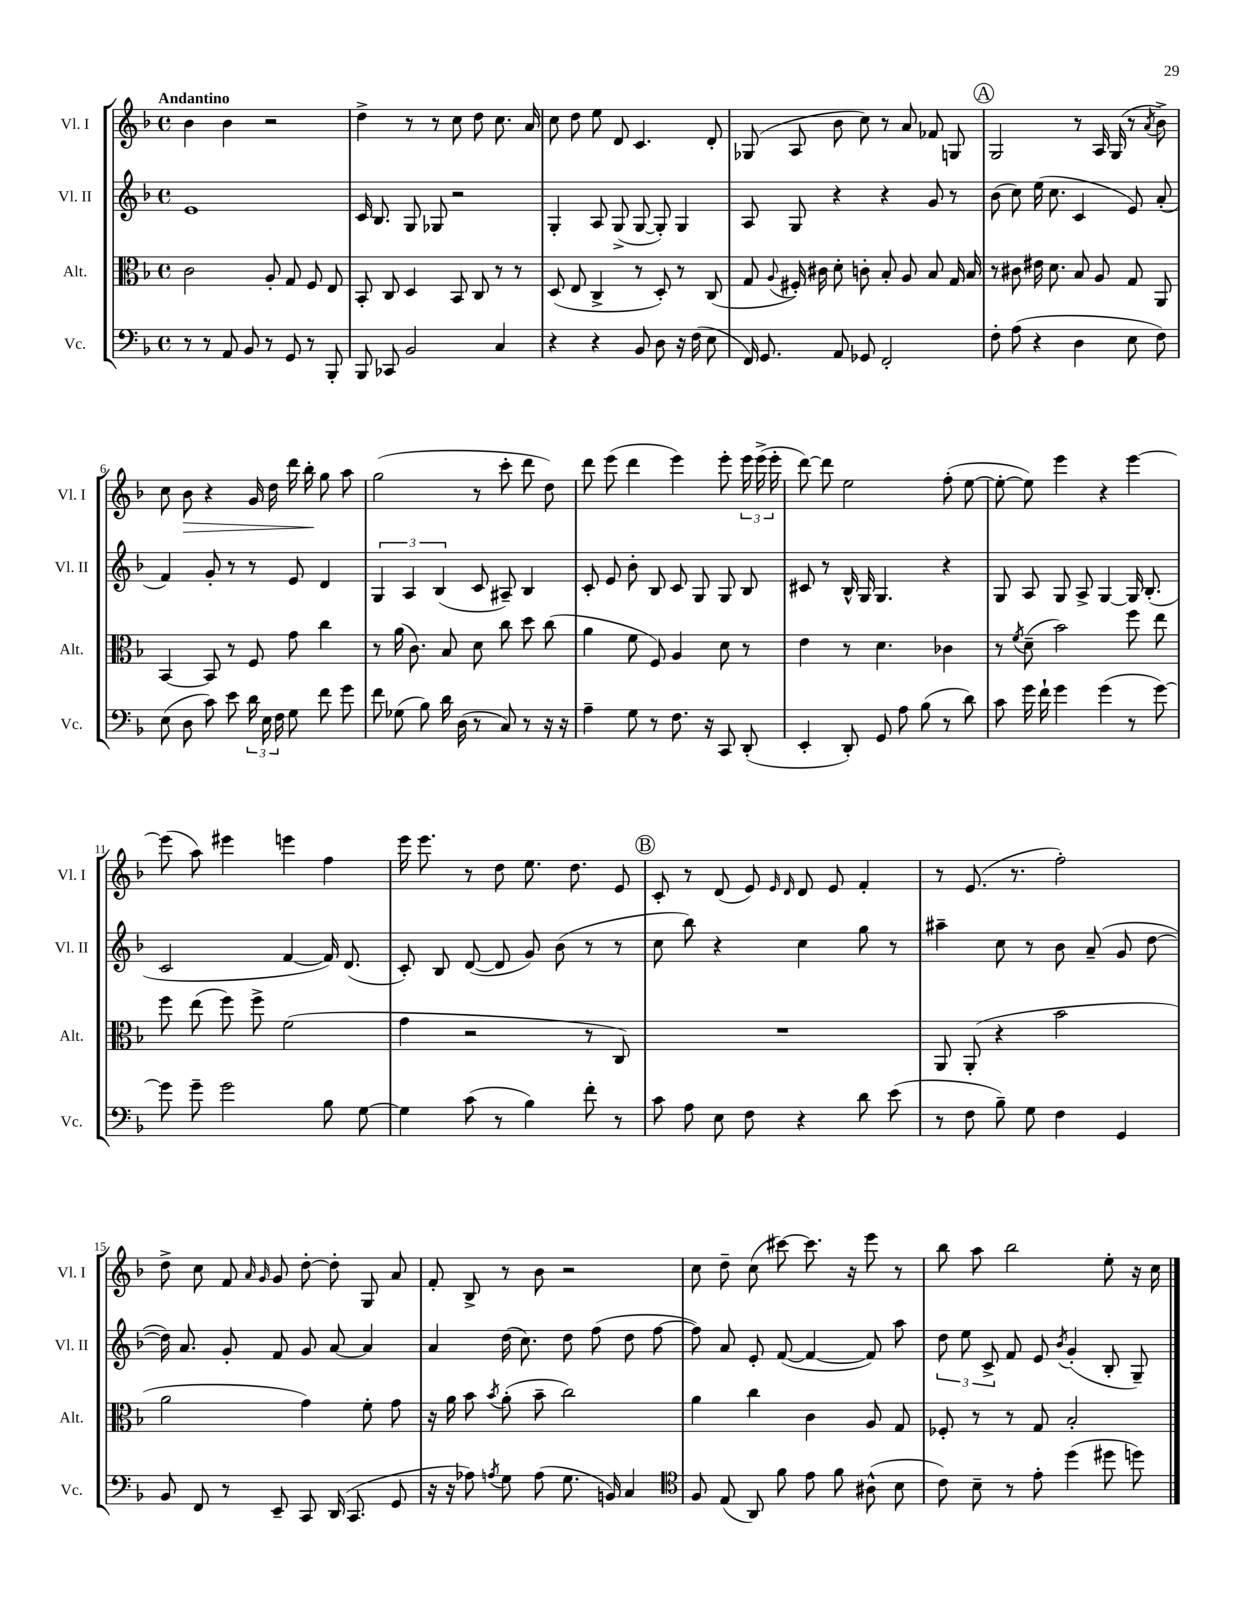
<<
\new StaffGroup <<
\new Staff = "s0" \with { instrumentName = "Vl. I" shortInstrumentName = "Vl. I" } {
    \clef treble \key f \major \defaultTimeSignature \time 4/4 \tempo "Andantino"
    \autoBeamOff bes'4 bes'4 r2 |
    d''4-> r8 r8 c''8 d''8 c''8. a'16 |
    c''8 d''8 e''8 d'8 c'4. d'8-. |
    ges8( a8 bes'8 c''8) r8 a'8 fes'8 g8 |
    \mark \markup { \circle "A" } g2 r8 a16 g16( r8 \acciaccatura { a'8 } bes'8->) |
    c''8 bes'8\> r4 g'16 d''16 d'''16 bes''16-.\! g''8 a''8 |
    g''2( r8 c'''8-. d'''8 d''8) |
    d'''8 e'''8( d'''4 e'''4) e'''8-. \tuplet 3/2 { e'''16 e'''16->( e'''16-. } |
    d'''8~) d'''8 e''2 f''8-.( e''8~ |
    e''8~-. e''8) e'''4 r4 e'''4~ |
    e'''8( a''8) eis'''4 e'''4 f''4 |
    e'''16 e'''8. r8 d''8 e''8. d''8. e'8 |
    \mark \markup { \circle "B" } c'8-. r8 d'8( e'8) \grace { e'16 d'16 } d'8 e'8 f'4-. |
    r8 e'8.( r8. f''2-.) |
    d''8-> c''8 f'8 \grace { a'16 g'16 } g'8 d''8~-. d''8-. g8 a'8 |
    f'8-. bes8-> r8 bes'8 r2 |
    c''8 d''8-- c''8( cis'''8~) cis'''8. r16 e'''8 r8 |
    bes''8 a''8 bes''2 e''8-. r16 c''16 \bar "|." |
}
\new Staff = "s1" \with { instrumentName = "Vl. II" shortInstrumentName = "Vl. II" } {
    \clef treble \key f \major \defaultTimeSignature \time 4/4
    \autoBeamOff e'1 |
    c'16 bes8. g8 ges8 r2 |
    g4-. a8 g8->( g8~ g8-.) g4 |
    a8 g8 r4 r4 g'8 r8 |
    \mark \markup { \circle "A" } bes'8( c''8) e''16( c''8. c'4 e'8) a'8-.( |
    f'4) g'8-. r8 r8 e'8 d'4 |
    \tuplet 3/2 { g4 a4 bes4( } c'8 ais8--) bes4 |
    c'8-. e'8 bes'8-. bes8 c'8 g8 g8 bes8 |
    cis'8 r8 bes16-^ g16 g4. r4 |
    g8 a8 g8 a8-> g4~ g16 bes8.-.( |
    c'2 f'4~ f'16) d'8.( |
    c'8-.) bes8 d'8~( d'8 g'8) bes'8( r8 r8 |
    \mark \markup { \circle "B" } c''8 bes''8) r4 c''4 g''8 r8 |
    ais''4-- c''8 r8 bes'8 a'8--( g'8 d''8~ |
    d''16) a'8. g'8-. f'8 g'8 a'8~ a'4 |
    a'4 d''16( c''8.) d''8 f''8( d''8 f''8~ |
    f''8) a'8 e'8-. f'8~( f'4~ f'8) a''8 |
    \tuplet 3/2 { d''8 e''8 c'8-> } f'8 e'8 \acciaccatura { bes'8 } g'4-.( bes8-. g8--) \bar "|." |
}
\new Staff = "s2" \with { instrumentName = "Alt." shortInstrumentName = "Alt." } {
    \clef alto \key f \major \defaultTimeSignature \time 4/4
    \autoBeamOff c'2 a8-. g8 f8 e8 |
    bes,8-. c8 d4 bes,8 c8 r8 r8 |
    d8( e8 c4-> r8 d8-.) r8 c8( |
    g8 \appoggiatura { a8 } fis16-.) cis'16 d'8-. c'8-. bes8-. a8 bes8 g16 bes16 |
    \mark \markup { \circle "A" } r8 cis'8 eis'16 d'8. bes8 a8 g8 a,8 |
    bes,4~ bes,8 r8 f8 g'8 c''4 |
    r8 a'16( c'8.) bes8 d'8 c''8 d''8 c''8( |
    a'4 f'8 f8) a4 d'8 r8 |
    e'4 r8 d'4. ces'4 |
    r8 \acciaccatura { f'8 } d'8--( bes'2) f''8 e''8 |
    f''8 e''8( f''8) f''8-> f'2( |
    g'4 r2 r8 c8) |
    \mark \markup { \circle "B" } R1 |
    a,8 a,8-.( r4 bes'2 |
    a'2 g'4) f'8-. g'8 |
    r16 a'16 bes'8 \acciaccatura { bes'8 } a'8-.( bes'8-- c''2) |
    a'4 c''4 c'4 a8 g8 |
    fes8-. r8 r8 g8 bes2-. \bar "|." |
}
\new Staff = "s3" \with { instrumentName = "Vc." shortInstrumentName = "Vc." } {
    \clef bass \key f \major \defaultTimeSignature \time 4/4
    \autoBeamOff r8 r8 a,8 bes,8 r8 g,8 r8 bes,,8-. |
    bes,,8 ces,8 bes,2 c4 |
    r4 r4 bes,8 d8 r16 f16( e8 |
    f,16) g,8. a,8 ges,8 f,2-. |
    \mark \markup { \circle "A" } f8-. a8( r4 d4 e8 f8) |
    e8( d8 c'8) e'8 \tuplet 3/2 { d'16 e16 f16 } g8 f'8 g'8 |
    f'8 ges8( bes8) d'16 d16( r8 c8) r8 r16 r16 |
    a4-- g8 r8 f8. r16 c,8 d,8-.( |
    e,4-. d,8-.) g,8 a8 bes8( r8 d'8) |
    c'8 g'16 f'16-! g'4 g'4( r8 g'8~) |
    g'8 g'8-- g'2 bes8 g8~ |
    g4 c'8( r8 bes4) f'8-. r8 |
    \mark \markup { \circle "B" } c'8 a8 e8 f8 r4 d'8 e'8( |
    r8 f8 bes8--) g8 f4 g,4 |
    bes,8 f,8 r8 e,8-- c,8 d,16( c,8. g,8 |
    r16 r16 aes8) \acciaccatura { a8 } g8 a8( g8. b,16) c4 |
    \clef tenor f8 e8( a,8) f'8 e'8 f'8 ais8-^( bes8 |
    c'8) bes8-- r8 e'8-. d''4( dis''8 d''8) \bar "|." |
}
>>
>>
